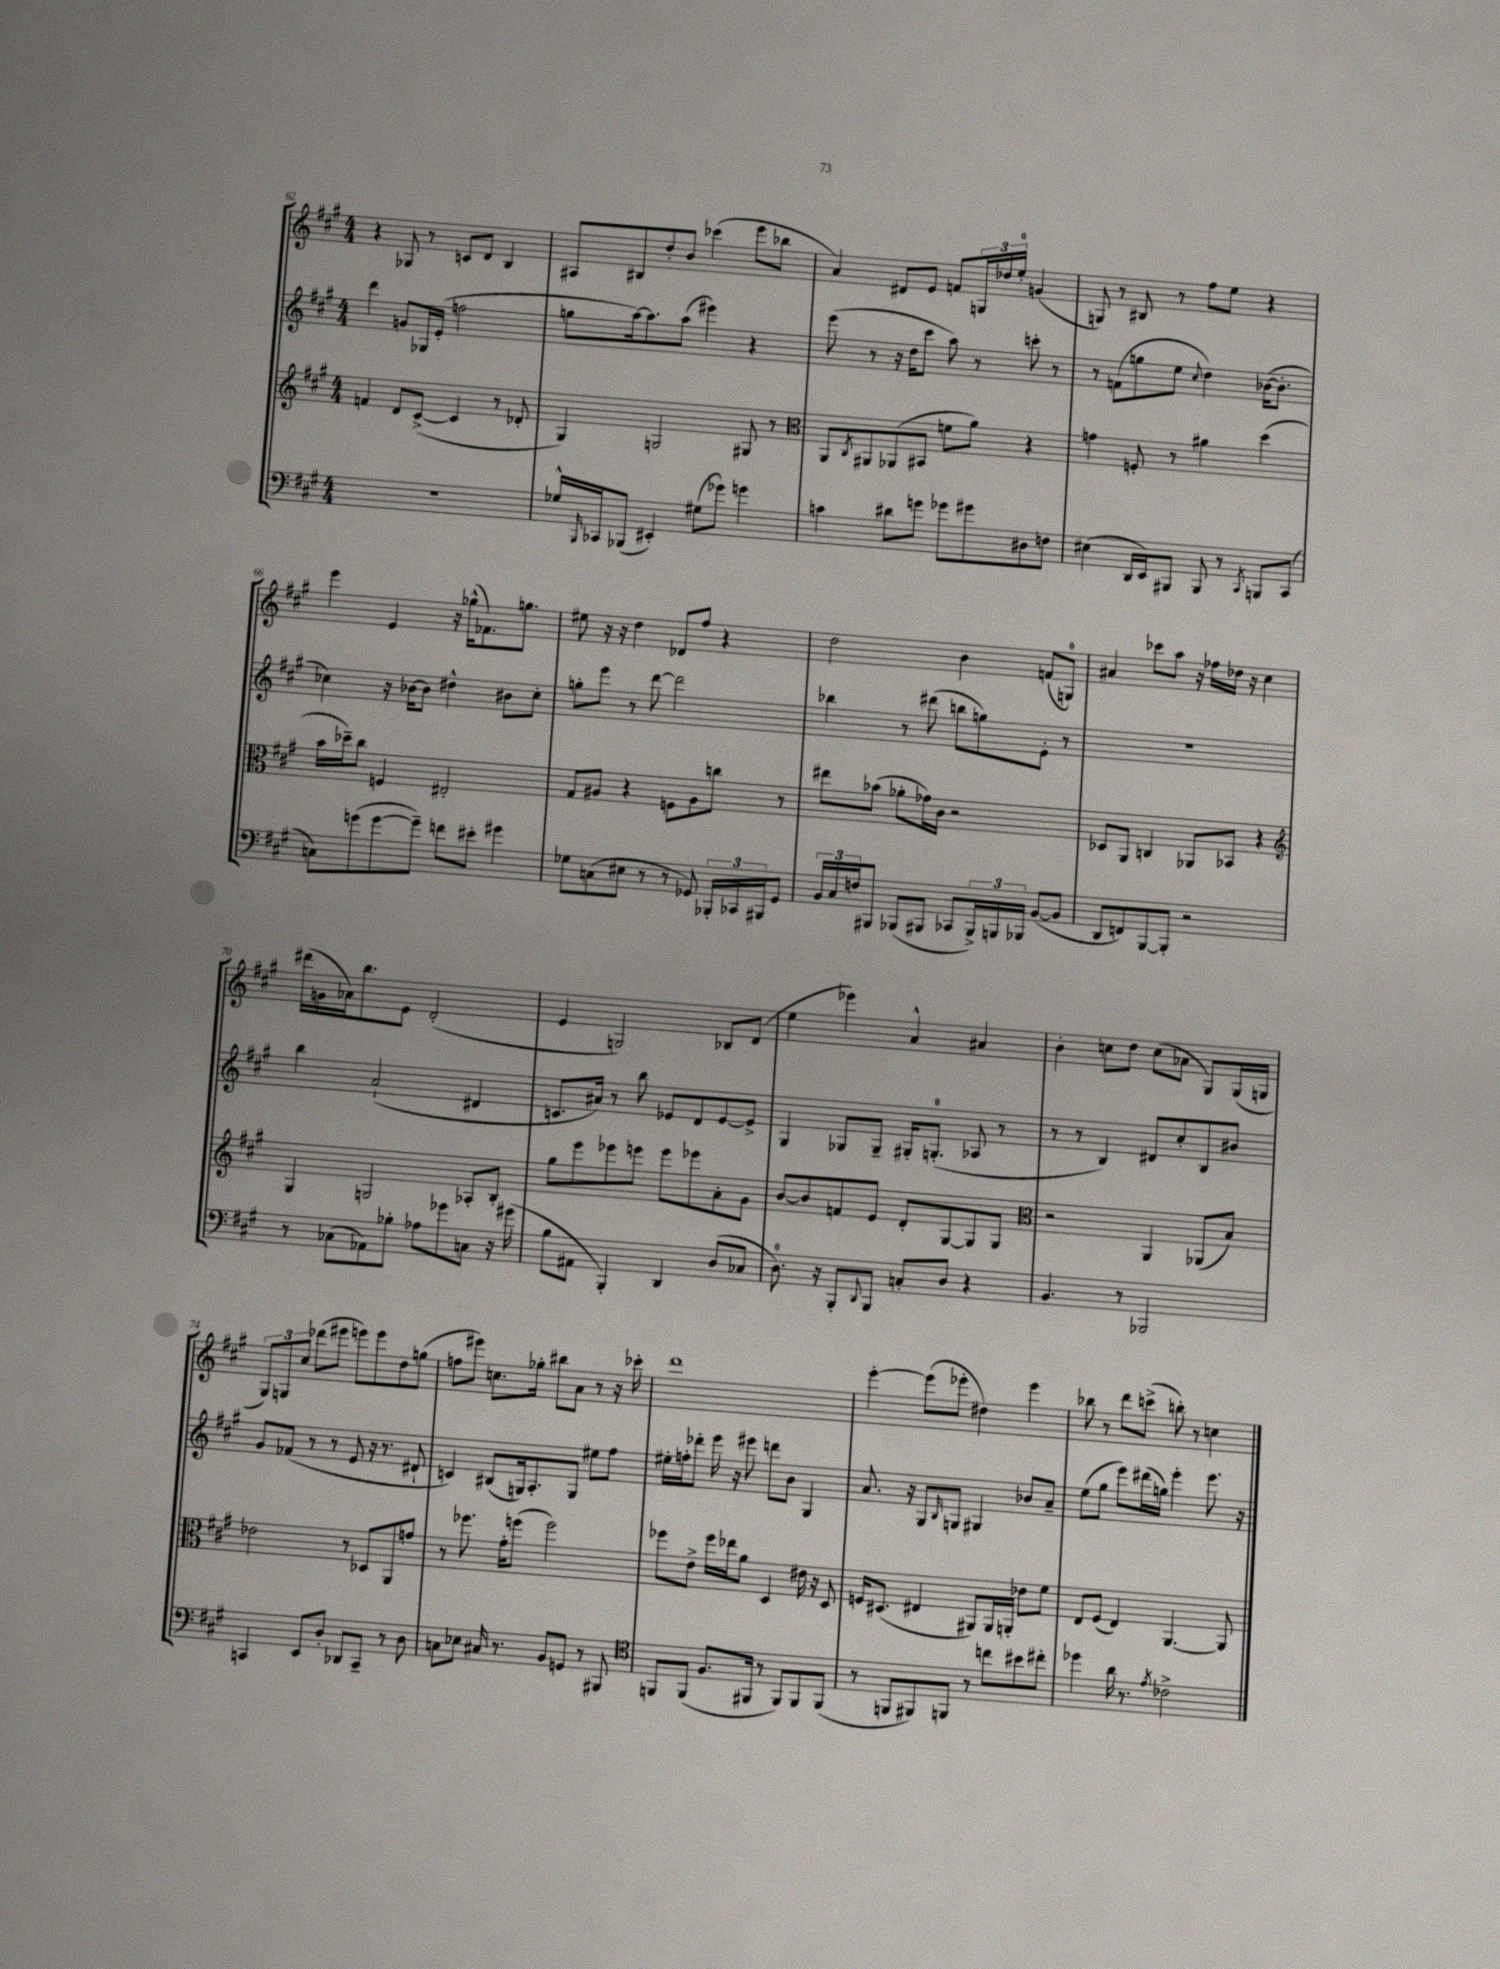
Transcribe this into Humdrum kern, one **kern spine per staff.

**kern	**kern	**kern	**kern
*staff4	*staff3	*staff2	*staff1
*clefF4	*clefG2	*clefG2	*clefG2
*k[f#c#g#]	*k[f#c#g#]	*k[f#c#g#]	*k[f#c#g#]
*M4/4	*M4/4	*M4/4	*M4/4
1r	4f	4ddd	4r
.	8d	8g	8G-
.	([8c#^	16G-	8r
.	.	(16e'	.
.	4c#]	2ff	8c
.	.	.	8d
.	8r	.	4B
.	8d-'	.	.
=	=	=	=
16G-^^	4G#)	8gg	8A#
16qqBBB	.	.	.
16CC-	.	.	.
(8BBB-	.	[16aa)	8B#
.	.	8.aa]	.
4EE#')	2G	.	8dd'
.	.	(8aa	8b
(8G#	.	4eee#)	(4ccc-
8g-)	.	.	.
4g	8G#	4r	8eee
.	8r	.	8bb-
=	=	=	=
*	*clefC3	*	*
4c	8AA	(8eee	4a)
.	8qC#	.	.
.	8AA#	8r	.
8d#	(8AA-	16r	8d#
.	.	16dd	.
8g	8BB#	8ccc#	8e
8g-	8f	8aa)	8f
8g#	8a)	8r	24G
.	.	.	24dd-
.	.	.	24ee'
8D#	4r	8ccc'	(4g
8F	.	8r	.
=	=	=	=
(4E#	4g	8r	8G)
.	.	(8f	8r
16DD	8F'	8gg	8B#
16EE)	.	.	.
8BBB#	8r	8ee	8r
.	.	8qqcc#	.
8BBB#	4a#	4dd)	8ff#
8r	.	.	8ee
8qCC#	.	.	.
8BBB	(4dd	([16b-	4r
.	.	8.b-']	.
(8CC#	.	.	.
=	=	=	=
8C)	16b	4cc-)	4eee
.	16dd-~)	.	.
(8g	8cc#	.	.
[8g	4F	16r	4e
.	.	[16b-	.
8g~])	.	8b-]	.
8f	2E#'	4dd#^^	16r
.	.	.	(16gg-^^
8e#'	.	.	8.f-)
4g#	.	8b#	.
.	.	.	8.gg
.	.	8cc-'	.
=	=	=	=
8G-	8G#	8gg'	8ee#
(8C	8A#	8eee	16r
.	.	.	16r
8E#	4r	8r	4dd
8r	.	[8ddd	.
8r	8F	2ddd]	8d-
8GG-)	8A#	.	8ff#
24BBB-'	8cc	.	4r
24CC-	.	.	.
24BBB#	.	.	.
8GG-	8r	.	.
=	=	=	=
24BB	8ee#	4bb-	2dd
24C#	.	.	.
24F	.	.	.
8BBB#	(8b-	.	.
(8BBB-	8a-'	8r	.
8BBB#	16g-)	(8ddd#	.
.	16c#	.	.
8CC-	2r	8bb	4b
24BBB#^)	.	8gg)	.
24BBB	.	.	.
24BBB-	.	.	.
([8BB	.	8e'	(8f
8BB]	.	8r	8G)
=	=	=	=
8DD	8D-	1r	4a#
8FF)	8AA	.	.
[8BBB	4C	.	8ccc-
8BBB']	.	.	8aa
2r	8AA-	.	16r
.	.	.	16ff-
.	8BB-	.	16dd-
.	.	.	16r
.	4r	.	4cc#
=	=	=	=
*	*clefG2	*	*
8r	4G#	4bb	(16ddd#
.	.	.	16g
(8C-	.	.	16a-)
.	.	.	8.bb
8AA-)	2G	(2a`	.
8B-'	.	.	8e
8A-	.	.	(2d'
8g-	.	.	.
8C	8A-'	4d#	.
16r	8B'	.	.
(16g#	.	.	.
=	=	=	=
8B	8gg#	8.c	4e
8AA#	8eee	.	.
.	.	16a#)	.
4BBB')	8eee-	8r	2G)
.	8eee	8bb	.
4DD	8eee	8e-	.
.	8eee-	8d	.
(8D	8a'	[8e-	8B-
8C-	8g#	8e-^]	(8d
=	=	=	=
8.D)	[8b	4G#	4ee
.	8b]	.	.
16r	.	.	.
8BBB'	8f	8G-	4eee-)
8qqDD	.	.	.
8BBB	8e	8G-~	.
8C'	8d'	16G#'	4a^^
.	.	(8.G'	.
8D	[8G#	.	.
4r	8G#]	8A-	4a#
.	8G#	8r	.
=	=	=	=
*	*clefC3	*	*
4.BB	2r	8r	4b'
.	.	8r	.
.	.	4B)	8cc
8r	.	.	8dd
2BBB-	4AA	8d#	(8cc
.	.	8cc#'	8a-
.	(8AA-	8B	8G#)
.	8B)	8b#	(16G#
.	.	.	16G
=	=	=	=
4CC	2e-	8g#	12G#)
.	.	.	12G
.	.	(8f-	.
.	.	.	12cc#
8EE	.	8r	(8ddd-
8D'	.	8r	8eee#
8DD-	8r	8e	8eee)
8CC~	8D-	16r	8eee
.	.	8.r	.
8r	8AA	.	8dd
8D	8g	8d#`	(8gg
=	=	=	=
8C	8r	4c)	8ff
8E-	8.ff-	.	8eee#)
16C#	.	(8B#	8.cc
8.r	16g#'	.	.
.	(8ff	16G)	.
.	.	8.A'	16gg-'
8BB	2ff)	.	8bb#
8GG	.	8G	8a
8r	.	8ee#	8r
8BBB#	.	8ff#	16r
.	.	.	16ccc-'
=	=	=	=
*clefC4	*	*	*
8FF	8ff-	16ee#'	1ddd
.	.	16ff'	.
(8FF	8e^	8ddd-'	.
8.F#	16ff-	16eee	.
.	16ee-	16r	.
.	8a	8eee#	.
16FF#	.	.	.
8r	4D	8ddd	.
8FF#)	.	8b	.
8FF#	16e#	4G#	.
.	16r	.	.
(8FF#	8D	.	.
=	=	=	=
8r	16F	8.a	[4eee'
.	(8.D#	.	.
8FF	.	.	.
.	.	16r	.
8FF#)	4E#	8G#	(8eee]
.	.	16qqB	.
8FF	.	8G	8eee-'
8r	8AA#)	4G#	4dd#)
8cc	16AA#	.	.
.	16AA'	.	.
8b#	8e-	8b-	4eee-
8cc#'	8f#	8a~	.
=	=	=	=
4dd-	8E	(8ee	8bb-
.	(8F#	8gg#	8r
16a	4E)	8eee)	8ddd
8.r	.	.	.
.	.	(16ddd#	(8ccc^
.	.	16gg)	.
8qe	.	.	.
2c-^	[4.AA	4eee'	8bb')
.	.	.	8r
.	.	8.eee	4cc
.	8AA]	.	.
.	.	16r	.
==	==	==	==
*-	*-	*-	*-
